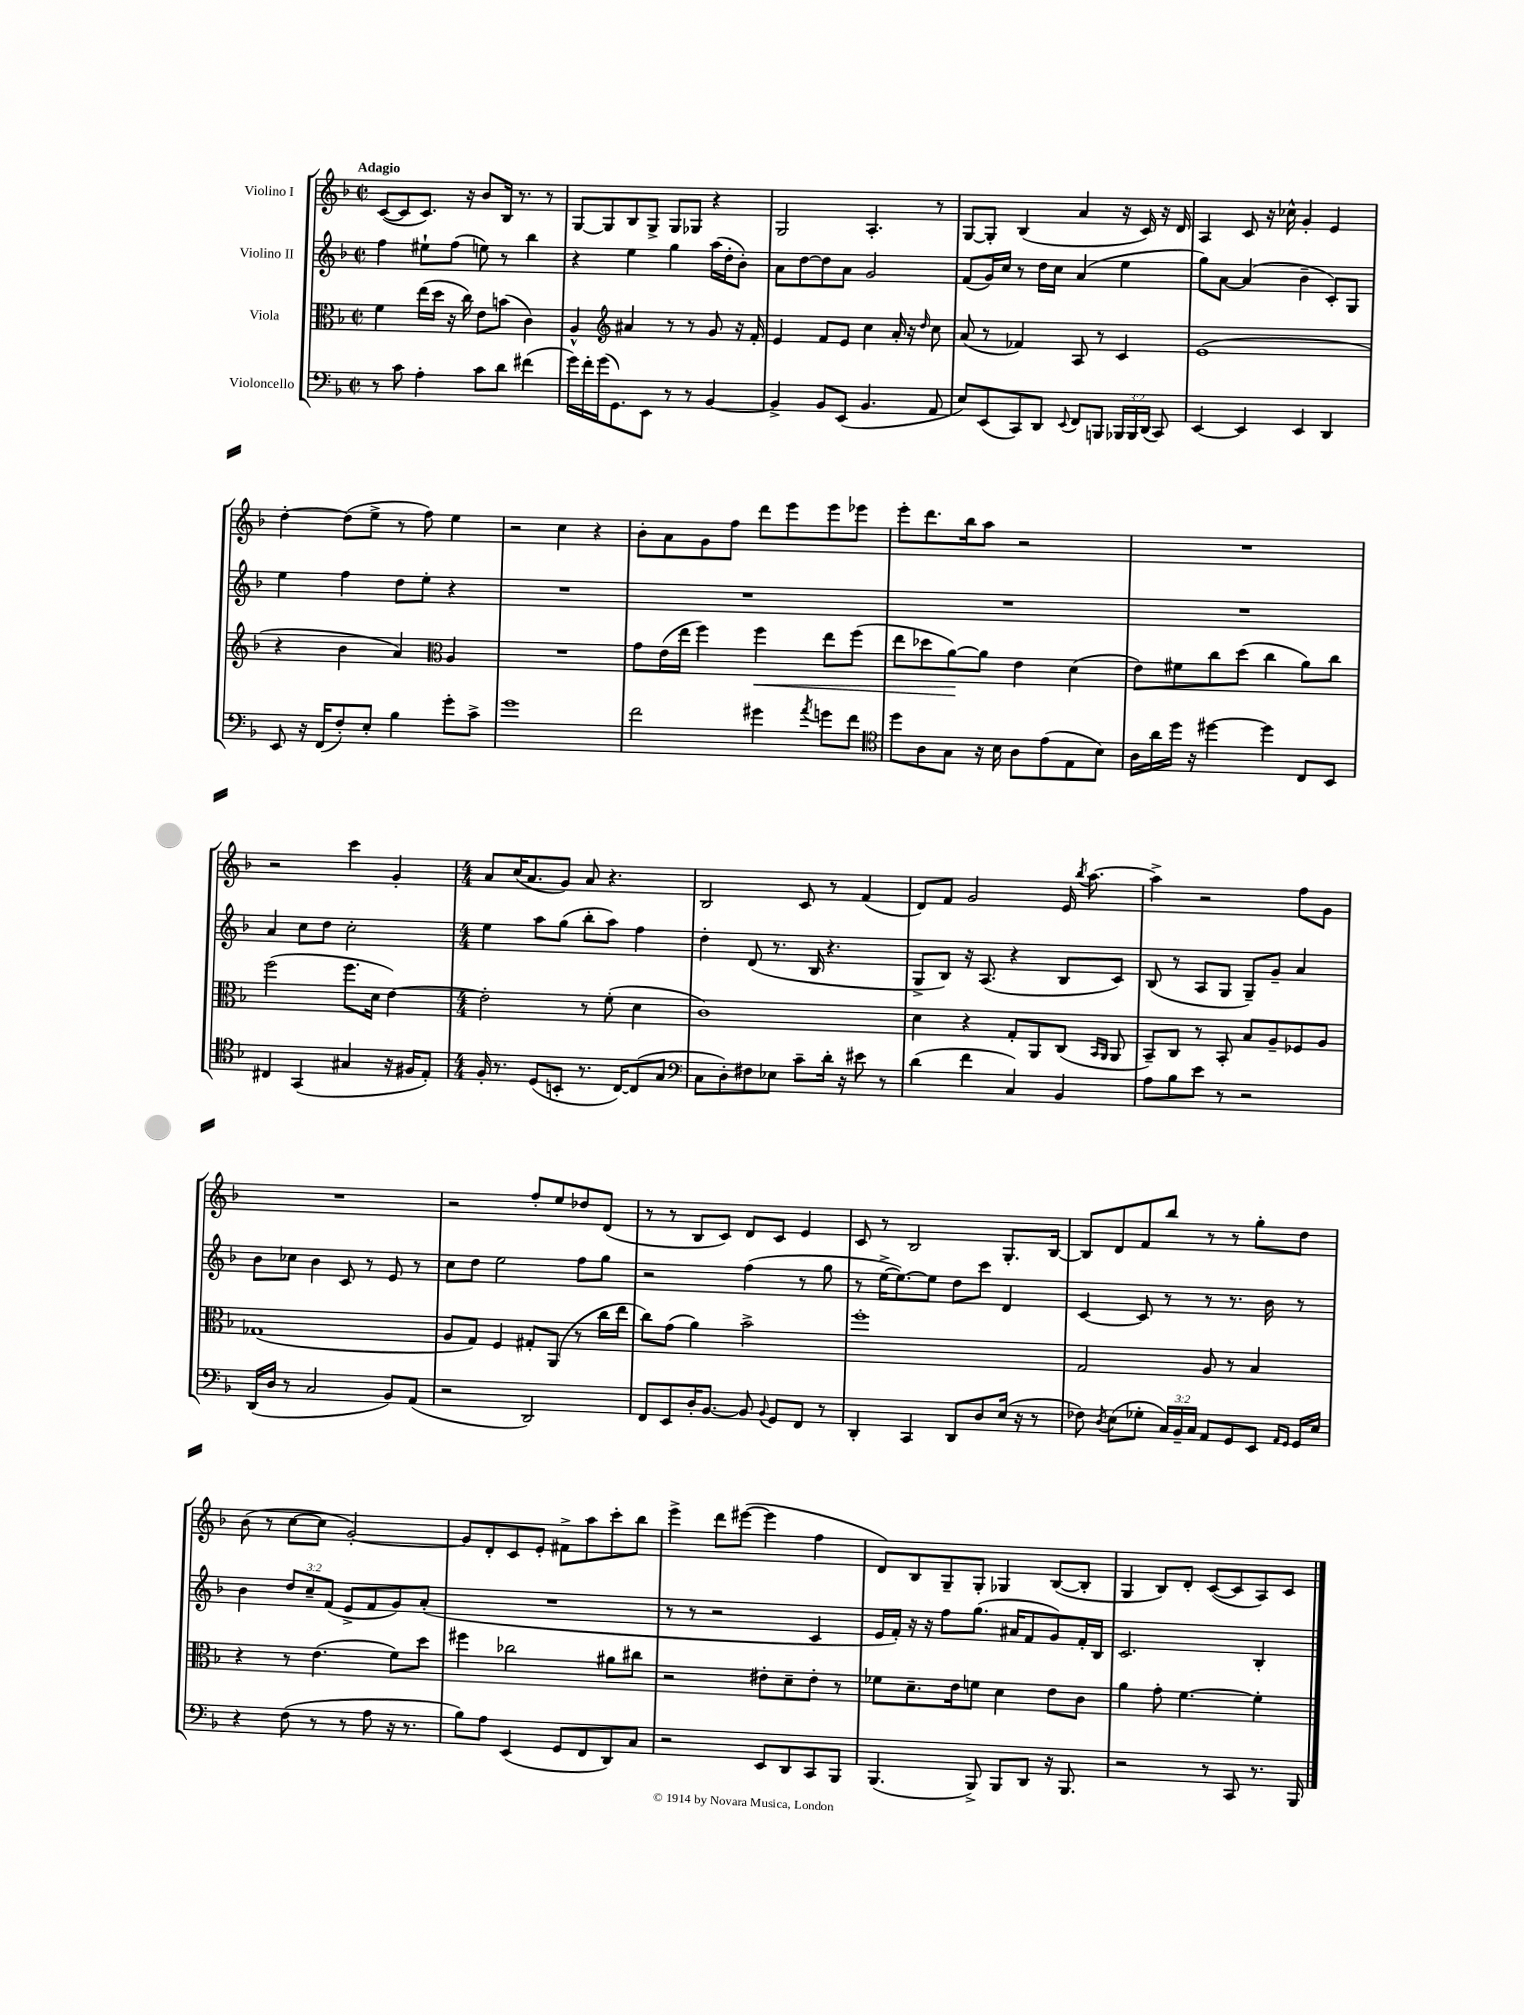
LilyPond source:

<<
\new StaffGroup <<
\new Staff = "s0" \with { instrumentName = "Violino I" } {
    \clef treble \key f \major \defaultTimeSignature \time 2/2 \tempo "Adagio"
    \autoBeamOff c'8[~( c'8 c'8.]) r16 bes'8[ bes16] r8. r8 |
    g8[~ g8 bes8 g8]-> g8[ ges8] r4 |
    g2 a4.-. r8 |
    g8[~ g8]-. bes4( a'4 r16 c'16) r16 d'16 |
    a4 c'8 r16 ces''16-^ g'4-. e'4 |
    d''4~-. d''8[( e''8]-> r8 f''8) e''4 |
    r2 c''4 r4 |
    bes'8[-. a'8 g'8 f''8] d'''8[ e'''8 e'''8 ees'''8] |
    e'''8[-. d'''8. bes''16 a''8] r2 |
    R1 |
    r2 c'''4 g'4-. |
    \numericTimeSignature \time 4/4 a'8[ c''16( a'8. g'8]) a'8 r4. |
    bes2 c'8 r8 f'4( |
    d'8[) f'8] g'2 e'16 \acciaccatura { bes''8 } a''8.~ |
    a''4-> r2 f''8[ g'8] |
    R1 |
    r2 f''8[-. e''8 des''8 d'8]( |
    r8 r8 bes8[ c'8]) d'8[ c'8] e'4 |
    c'8 r8 bes2 g8.[-. bes16]~ |
    bes8[ d'8 f'8 bes''8] r8 r8 g''8[-. d''8] |
    bes'8( r8 c''8[~ c''8] g'2~-.) |
    g'8[ d'8-. c'8 e'8]-. fis'8[-> a''8 c'''8-. bes''8] |
    e'''4-> d'''8[ eis'''8]~( eis'''4 f''4 |
    d'8[) bes8 g8-- g8]-. ges4 bes8[~( bes8]-. |
    g4 bes8[) d'8]-. c'8[~( c'8 a8) c'8] \bar "|." |
}
\new Staff = "s1" \with { instrumentName = "Violino II" } {
    \clef treble \key f \major \defaultTimeSignature \time 2/2 \override Staff.TupletNumber.text = #tuplet-number::calc-fraction-text
    \autoBeamOff f''4 eis''8[-! f''8]( e''8) r8 bes''4 |
    r4 e''4 g''4 a''16[( d''16-. bes'8]-.) |
    a'8[ d''8~ d''8 a'8] g'2 |
    f'8[( g'16) c''16] r8 d''16[ c''16] a'4( e''4 |
    g''8[) a'8]~ a'4( bes'4-- c'8[-.) g8] |
    e''4 f''4 d''8[ e''8]-. r4 |
    R1 |
    R1 |
    R1 |
    R1 |
    a'4 c''8[ d''8] c''2-. |
    \numericTimeSignature \time 4/4 e''4 a''8[ g''8]( bes''8[-. a''8]) f''4 |
    d''4-. d'8( r8. bes16 r4. |
    g8[-> bes8]) r16 a8.( r4 bes8[ c'8]) |
    bes8( r8 a8[ g8] g8[--) g'8]-- a'4 |
    bes'8[ ces''8] bes'4 c'8 r8 e'8 r8 |
    c''8[ d''8] e''2 f''8[ g''8] |
    r2 f''4( r8 g''8 |
    r8 e''16[~-> e''8.~) e''8] d''8[ c'''8] d'4 |
    c'4~ c'8 r8 r8 r8. bes'16 r8 |
    bes'4 \tuplet 3/2 { d''8[ c''8-- f'8]( } e'8[-> f'8 g'8) a'8]-.( |
    R1 |
    r8 r8 r2 c'4 |
    e'16[ f'16]-.) r16 r16 f''8[ g''8.]( ais'16[ f'8 g'8) f'16-. bes16] |
    c'2. bes4-. \bar "|." |
}
\new Staff = "s2" \with { instrumentName = "Viola" } {
    \clef alto \key f \major \defaultTimeSignature \time 2/2
    \autoBeamOff f'4 e''16[( d''16] r16 c''16) e'8[ b'8]( c'4) |
    a4-^ \clef treble ais'4 r8 r8 g'8 r16 f'16-. |
    e'4 f'8[ e'8] c''4 a'16-. r16 \grace { d''16 } c''8 |
    a'8( r8 fes'4) a8 r8 c'4 |
    e'1( |
    r4 bes'4 a'4) \clef alto a4 |
    R1 |
    g'8[ e'16( e''16] f''4) f''4\< e''8[ f''8]( |
    e''8[ des''8 a'8~\!) a'8] e'4 d'4( |
    e'8[) fis'8 c''8 d''8]( c''4 a'8[) c''8] |
    f''2( f''8.[ d'16] e'4~) |
    \numericTimeSignature \time 4/4 e'2-. r8 f'8-.( d'4 |
    c'1) |
    d'4 r4 g8[-. a,8 c8]( \grace { bes,16[ a,16] } a,8 |
    bes,8[--) c8] r8 bes,8-. bes8[ a8-- fes8 a8] |
    ges1( |
    a8[ g8]) f4 gis8[-. a,8]( r8 c''16[ e''16] |
    c''8[) g'8]( a'4) bes'2-> |
    f''1-. |
    g2 a8 r8 bes4 |
    r4 r8 e'4.( f'8[) d''8] |
    fis''4 ces''2 ais'8[ cis''8] |
    r2 eis'8[-. d'8-- eis'8]-. r8 |
    fes'8[ d'8.-- e'16 f'8] d'4 e'8[ c'8] |
    a'4 g'8-. f'4.~ f'4-. \bar "|." |
}
\new Staff = "s3" \with { instrumentName = "Violoncello" } {
    \clef bass \key f \major \defaultTimeSignature \time 2/2 \override Staff.TupletNumber.text = #tuplet-number::calc-fraction-text
    \autoBeamOff r8 c'8 a4-. c'8[ d'8] fis'4( |
    g'16[) f'16-. g'16( g,8.) e,8] r8 r8 bes,4~ |
    bes,4-> bes,8[ e,8]( bes,4. a,8 |
    e8[) e,8( c,8) d,8] \appoggiatura { e,8 } f,8[ b,,8] \tuplet 3/2 { bes,,16[ bes,,16 d,16]( } c,8) |
    e,4~ e,4 e,4 d,4 |
    e,8 r16 f,16[( f8-.) e8]-. bes4 g'8[-. c'8]-> |
    g'1 |
    f'2 gis'4 \acciaccatura { a'8 } g'8[ f'8] |
    \clef tenor d''8[ a8 g8] r16 bes16 a8[ e'8( e8 bes8]) |
    a16[ a'16 d''16] r16 dis''4~ dis''4 c8[ bes,8] |
    cis4 g,4( gis4 r16 fis16[ e8]-.) |
    \numericTimeSignature \time 4/4 f16-. r8. d8[( b,8]-. r8. c16[~) c8( g8] |
    \clef bass c8[ d8-.) fis8 ees8] c'8[-- d'16]-. r16 eis'8 r8 |
    d'4( f'4 c4) bes,4 |
    a8[ bes8 e'8] r8 r2 |
    d,16[( d16] r8 c2 bes,8[) a,8]( |
    r2 d,2) |
    f,8[ e,8 d16-. bes,8.]~ bes,8 \appoggiatura { bes,8 } g,8[ f,8] r8 |
    d,4-. c,4 d,8[ d8 e16]( r16 r8 |
    fes8) \acciaccatura { d8 } e8[( ges8]-. \tuplet 3/2 { c16[) bes,16-- c16] } a,8[ g,8 e,8] \grace { a,16[ g,16] } g,16[ e16] |
    r4 f8( r8 r8 a8 r16 r8. |
    bes8[) a8] e,4( g,8[ f,8 d,8) c8] |
    r2 e,8[ d,8 c,8 bes,,8] |
    bes,,4.( bes,,8->) bes,,8[ d,8] r16 bes,,8. |
    r2 r8 c,8 r8. bes,,16 \bar "|." |
}
>>
>>
\layout { \context { \Score \remove "Bar_number_engraver" } }
